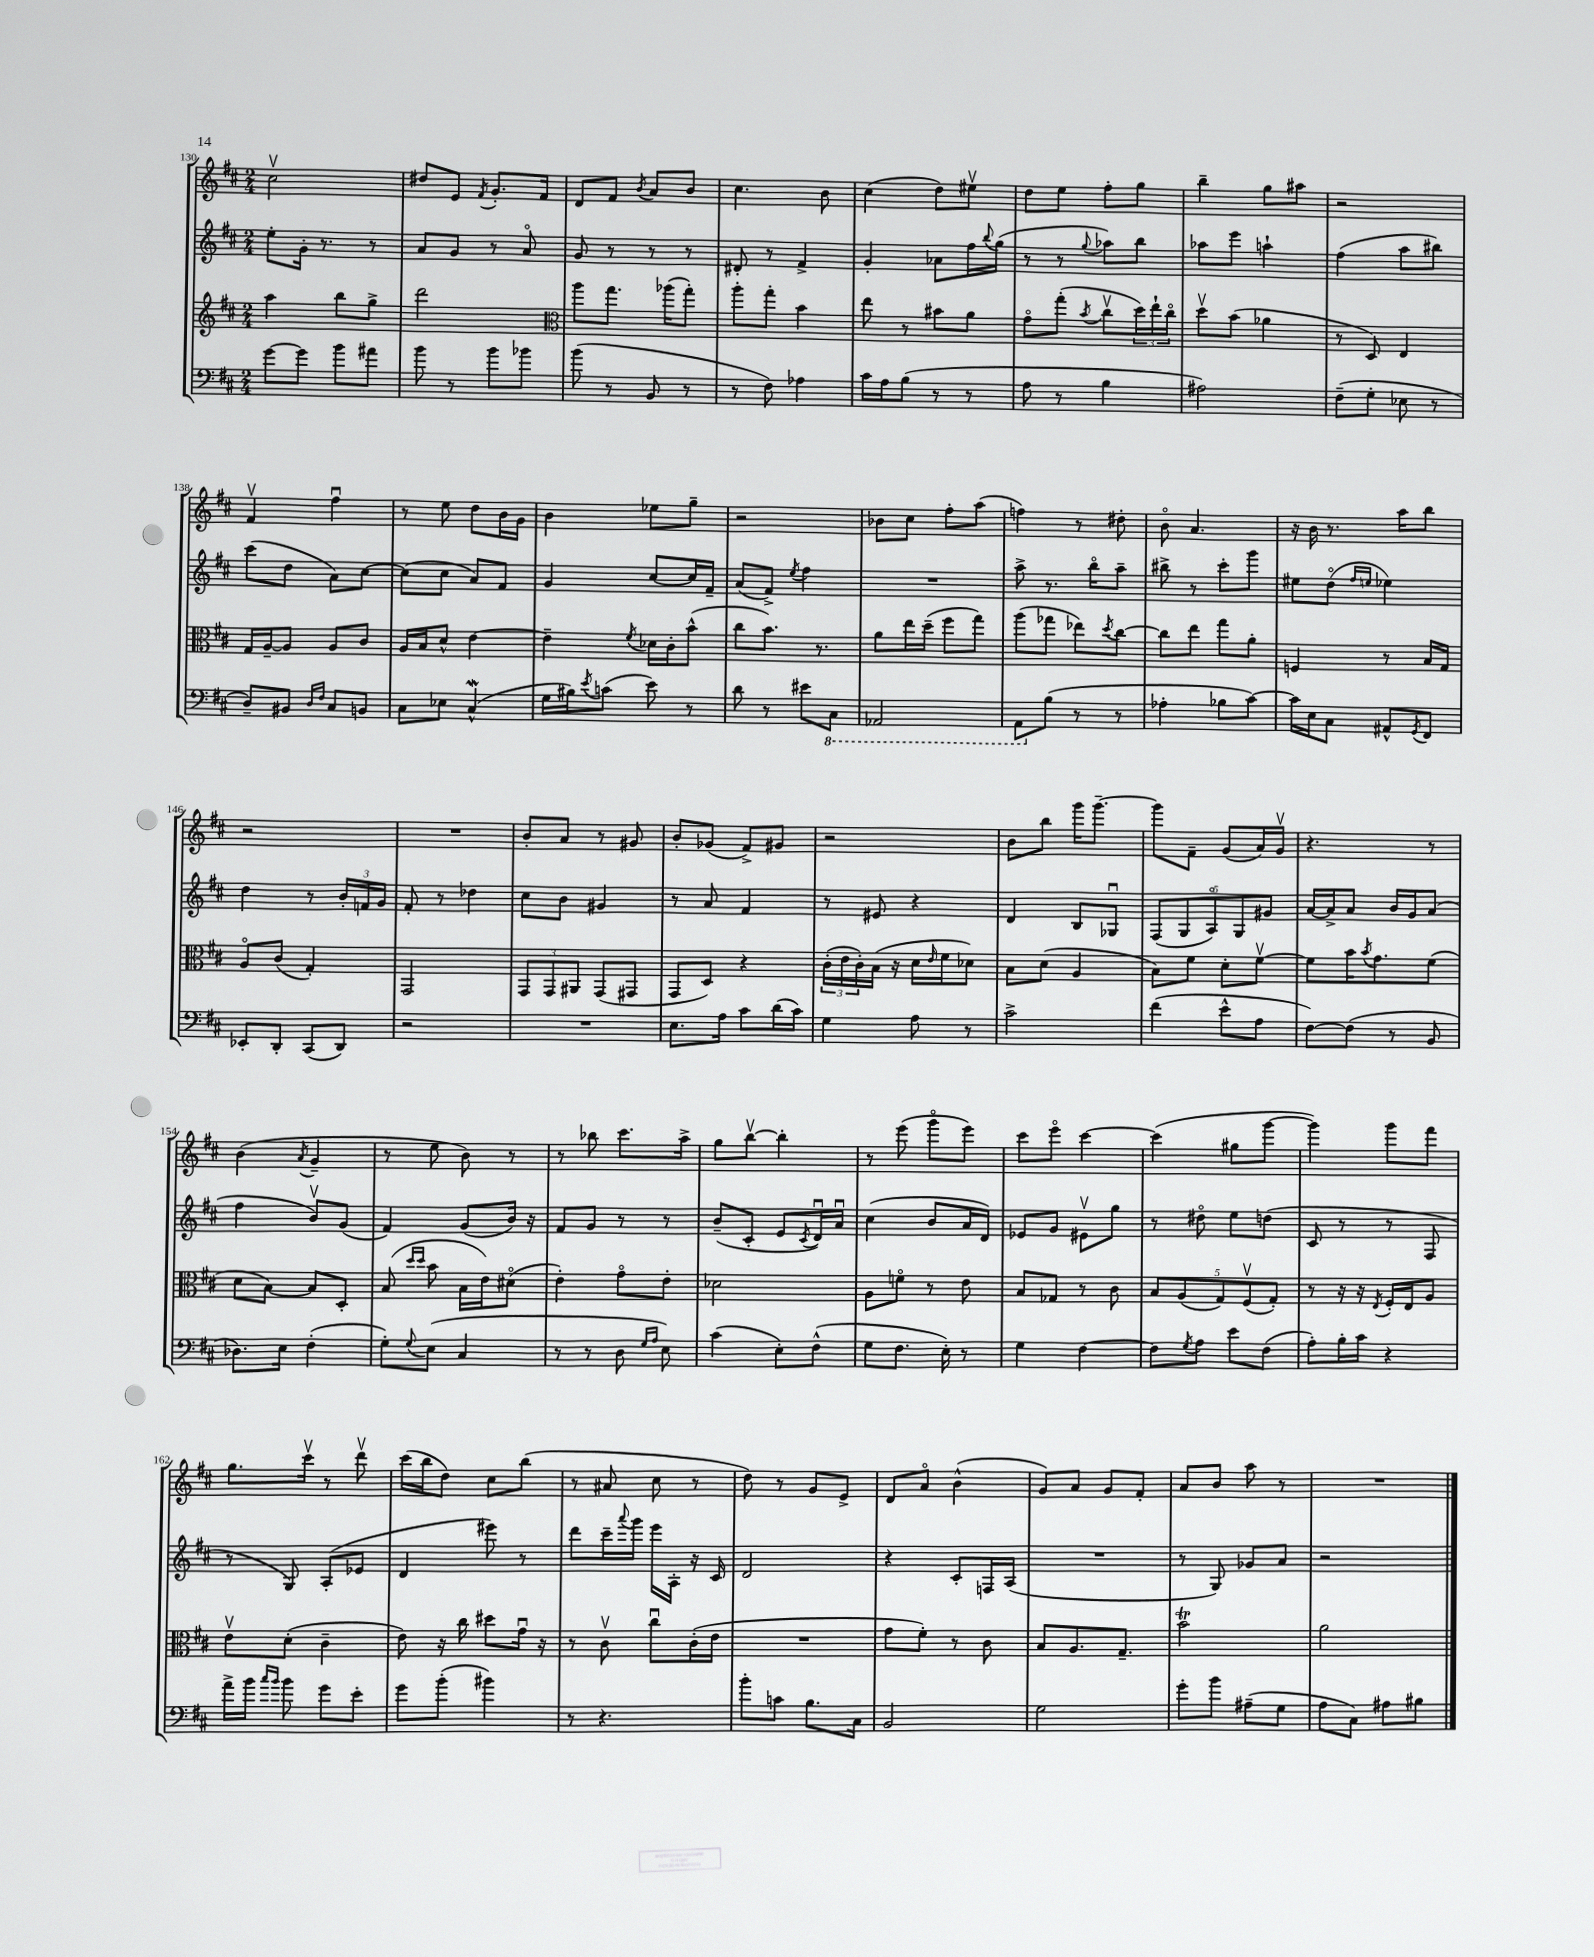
<<
\new StaffGroup <<
\new Staff = "s0" {
    \clef treble \key d \major \numericTimeSignature \time 2/4
    cis''2\upbow |
    dis''8 e'8 \acciaccatura { fis'8 } g'8.-. fis'16 |
    d'8 fis'8 \acciaccatura { b'8 } a'8 b'8 |
    cis''4. b'8 |
    cis''4( d''8) eis''8\upbow |
    d''8 e''8 fis''8-. g''8 |
    b''4-- g''8 ais''8 |
    r2 |
    fis'4\upbow fis''4\downbow |
    r8 e''8 d''8 b'16 g'16 |
    b'4 ees''8 g''8-- |
    r2 |
    bes'8 cis''8 fis''8-. a''8( |
    f''4) r8 dis''8-. |
    b'8\flageolet a'4. |
    r16 b'16 r8. a''16 b''8 |
    r2 |
    R2 |
    b'8-. a'8 r8 gis'8 |
    b'8-. ges'8( fis'8->) gis'8 |
    r2 |
    b'8 b''8 g'''16 g'''8.~-- |
    g'''8 fis'8-- g'8( a'16) g'16\upbow |
    r4. r8 |
    b'4( \acciaccatura { a'8 } g'4-- |
    r8 e''8 b'8) r8 |
    r8 bes''8 cis'''8. a''16-> |
    g''8 b''8~\upbow b''4-. |
    r8 e'''8( g'''8\flageolet e'''8) |
    cis'''8 e'''8\flageolet cis'''4~ |
    cis'''4( gis''8 g'''8~ |
    g'''4) g'''8 fis'''8 |
    g''8. cis'''16\upbow r8 d'''8\upbow |
    cis'''16( b''16 d''8) cis''8 b''8( |
    r8 ais'8 cis''8 r8 |
    d''8) r8 g'8 e'8-> |
    d'8 a'8\flageolet b'4-^( |
    g'8) a'8 g'8 fis'8-. |
    a'8 b'8 a''8 r8 |
    R2 \bar "|." |
}
\new Staff = "s1" {
    \clef treble \key d \major \numericTimeSignature \time 2/4
    e''8-. g'16-. r8. r8 |
    a'8 g'8 r8 a'8\flageolet |
    g'8 r8 r8 r8 |
    dis'8-. r8 fis'4-> |
    g'4-. aes'8 fis''16 \appoggiatura { b''8 } g''16( |
    r8 r8 \appoggiatura { g''8 } aes''8) b''8 |
    aes''8 e'''8 a''4-! |
    fis''4( a''8 bis''8) |
    cis'''8( d''8 a'8) cis''8~ |
    cis''8( cis''8 a'8) fis'8 |
    g'4 cis''8~ cis''16 fis'16-- |
    a'8( fis'8->) \acciaccatura { e''8 } fis''4 |
    R2 |
    a''8-> r8. b''16\flageolet a''8-- |
    bis''8-> r8 cis'''8-. g'''8 |
    eis''8 d''8\flageolet( \grace { fis''16 e''16 } ees''4) |
    d''4 r8 \tuplet 3/2 { b'16-. f'16 g'16 } |
    fis'8-. r8 des''4 |
    cis''8 b'8 gis'4 |
    r8 a'8 fis'4 |
    r8 eis'8 r4 |
    d'4 b8 ges8\downbow |
    \tuplet 5/4 { fis8( g8 a8\flageolet) g8 gis'8 } |
    a'16~ a'16-> a'8 b'16 g'16 a'8( |
    fis''4 b'8\upbow) g'8( |
    fis'4) g'8( b'16) r16 |
    fis'8 g'8 r8 r8 |
    b'8--( cis'8-. e'8 \acciaccatura { cis'8 } d'16\downbow) a'16\downbow |
    cis''4( b'8 a'16 d'16) |
    ees'8 g'8 eis'8\upbow g''8 |
    r8 dis''8\flageolet e''8 d''8( |
    cis'8 r8 r8 fis8 |
    r8 g8) a8-.( ees'8 |
    d'4 eis'''8) r8 |
    d'''8 cis'''16-- \appoggiatura { a'''8 } g'''16 e'''16 a16-. r16 cis'16 |
    d'2 |
    r4 cis'8-. f16 a16( |
    R2 |
    r8 g8) ges'8 a'8 |
    r2 \bar "|." |
}
\new Staff = "s2" {
    \clef treble \key d \major \numericTimeSignature \time 2/4
    a''4 b''8 g''8-> |
    d'''2 |
    \clef alto a''8 g''8. aes''16( g''8-.) |
    a''8-. g''8-. b'4 |
    e''8 r8 bis'8 a'8 |
    g'8\flageolet g''8-.( \acciaccatura { b'8 } cis''8\upbow \tuplet 3/2 { d''16) e''16-! cis''16\flageolet } |
    d''8\upbow b'8( aes'4 |
    r8 d8) e4 |
    g16 a16~-- a8 a8 cis'8 |
    a16 b16 d'8-^ e'4~ |
    e'4-- \acciaccatura { fis'8 } des'16 cis'16-. b'8-^( |
    cis''8 b'8.) r8. |
    a'8 e''16 d''16--( fis''8 g''8) |
    a''8( ges''8 ees''8) \acciaccatura { d''8 } cis''8~ |
    cis''8 e''8 g''8 a'8-. |
    f4 r8 b16 g16 |
    a8\flageolet cis'8( g4-.) |
    g,2 |
    \tuplet 3/2 { g,8 g,8 ais,8 } g,8( gis,8 |
    g,8 d8) r4 |
    \tuplet 3/2 { cis'16-.( e'16 cis'16-.) } b16( r16 d'16 \grace { e'16 } fis'16 des'8) |
    b8 d'8( a4 |
    b8) fis'8 d'8-. fis'8~\upbow |
    fis'8 b'16 \acciaccatura { b'8 } g'8. fis'8( |
    d'8 b8~) b8 d8-. |
    b8( \grace { d''16 d''16 } b'8 b16 e'16) dis'8\flageolet( |
    e'4-.) g'8\flageolet e'8-. |
    des'2 |
    a8 f'8\flageolet r8 e'8 |
    b8 ges8 r8 cis'8 |
    \tuplet 5/4 { b8 a8( g8) fis8\upbow( g8-.) } |
    r8 r16 r16 \acciaccatura { e8 } fis16-. e16 a8 |
    e'8\upbow d'8-.( cis'4-- |
    e'8) r16 cis''16 dis''8 g'16\downbow r16 |
    r8 cis'8\upbow cis''8\downbow cis'16-.( e'16 |
    R2 |
    g'8 fis'8-.) r8 cis'8 |
    b8 a8. g8.-- |
    b'2\trill |
    a'2 \bar "|." |
}
\new Staff = "s3" {
    \clef bass \key d \major \numericTimeSignature \time 2/4
    g'8~ g'8 b'8 ais'8 |
    b'8 r8 b'8 bes'8 |
    b'8( r8 b,8 r8 |
    r8 fis8) aes4 |
    cis'16 a16 b8( r8 r8 |
    a8 r8 b4 |
    ais2) |
    fis8--( g8-. ees8 r8 |
    d8--) bis,8 \grace { d16 fis16 } cis8 b,8 |
    cis8 ees8 cis4-^\mordent( |
    g16 bis16) \acciaccatura { e'8 } c'8( e'8) r8 |
    d'8 r8 eis'8 \ottava #-1 cis,8 |
    aes,,2 |
    a,,8 \ottava #0 b8( r8 r8 |
    aes4-. bes8 cis'8~) |
    cis'16 e16 cis8 ais,8-^ \acciaccatura { g,8 } fis,8 |
    ees,8-. d,8-. cis,8( d,8) |
    r2 |
    R2 |
    e8. a16 cis'8 d'16( cis'16) |
    g4 a8 r8 |
    cis'2-> |
    fis'4( e'8-^ a8 |
    fis8~) fis8( r8 b,8 |
    des8.) e16 fis4-.( |
    g8-.) \appoggiatura { g8 } e8( cis4 |
    r8 r8 d8 \grace { g16 a16 } e8) |
    cis'4( e8-.) fis8-^( |
    g8 fis8. e16-.) r8 |
    g4 fis4~ |
    fis8 \acciaccatura { g8 } a8 e'8 fis8( |
    a8-.) b16-. cis'16 r4 |
    a'16-> b'16 \grace { cis''16 b'16 } b'8 g'8 e'8-. |
    g'8 b'8-.( bis'4) |
    r8 r4. |
    b'8-. c'8 b8. cis16 |
    b,2 |
    g2 |
    g'8-. b'8 ais8--( g8 |
    a8 cis8) ais8 bis8 \bar "|." |
}
>>
>>
\layout { \context { \Score currentBarNumber = #130 } }
